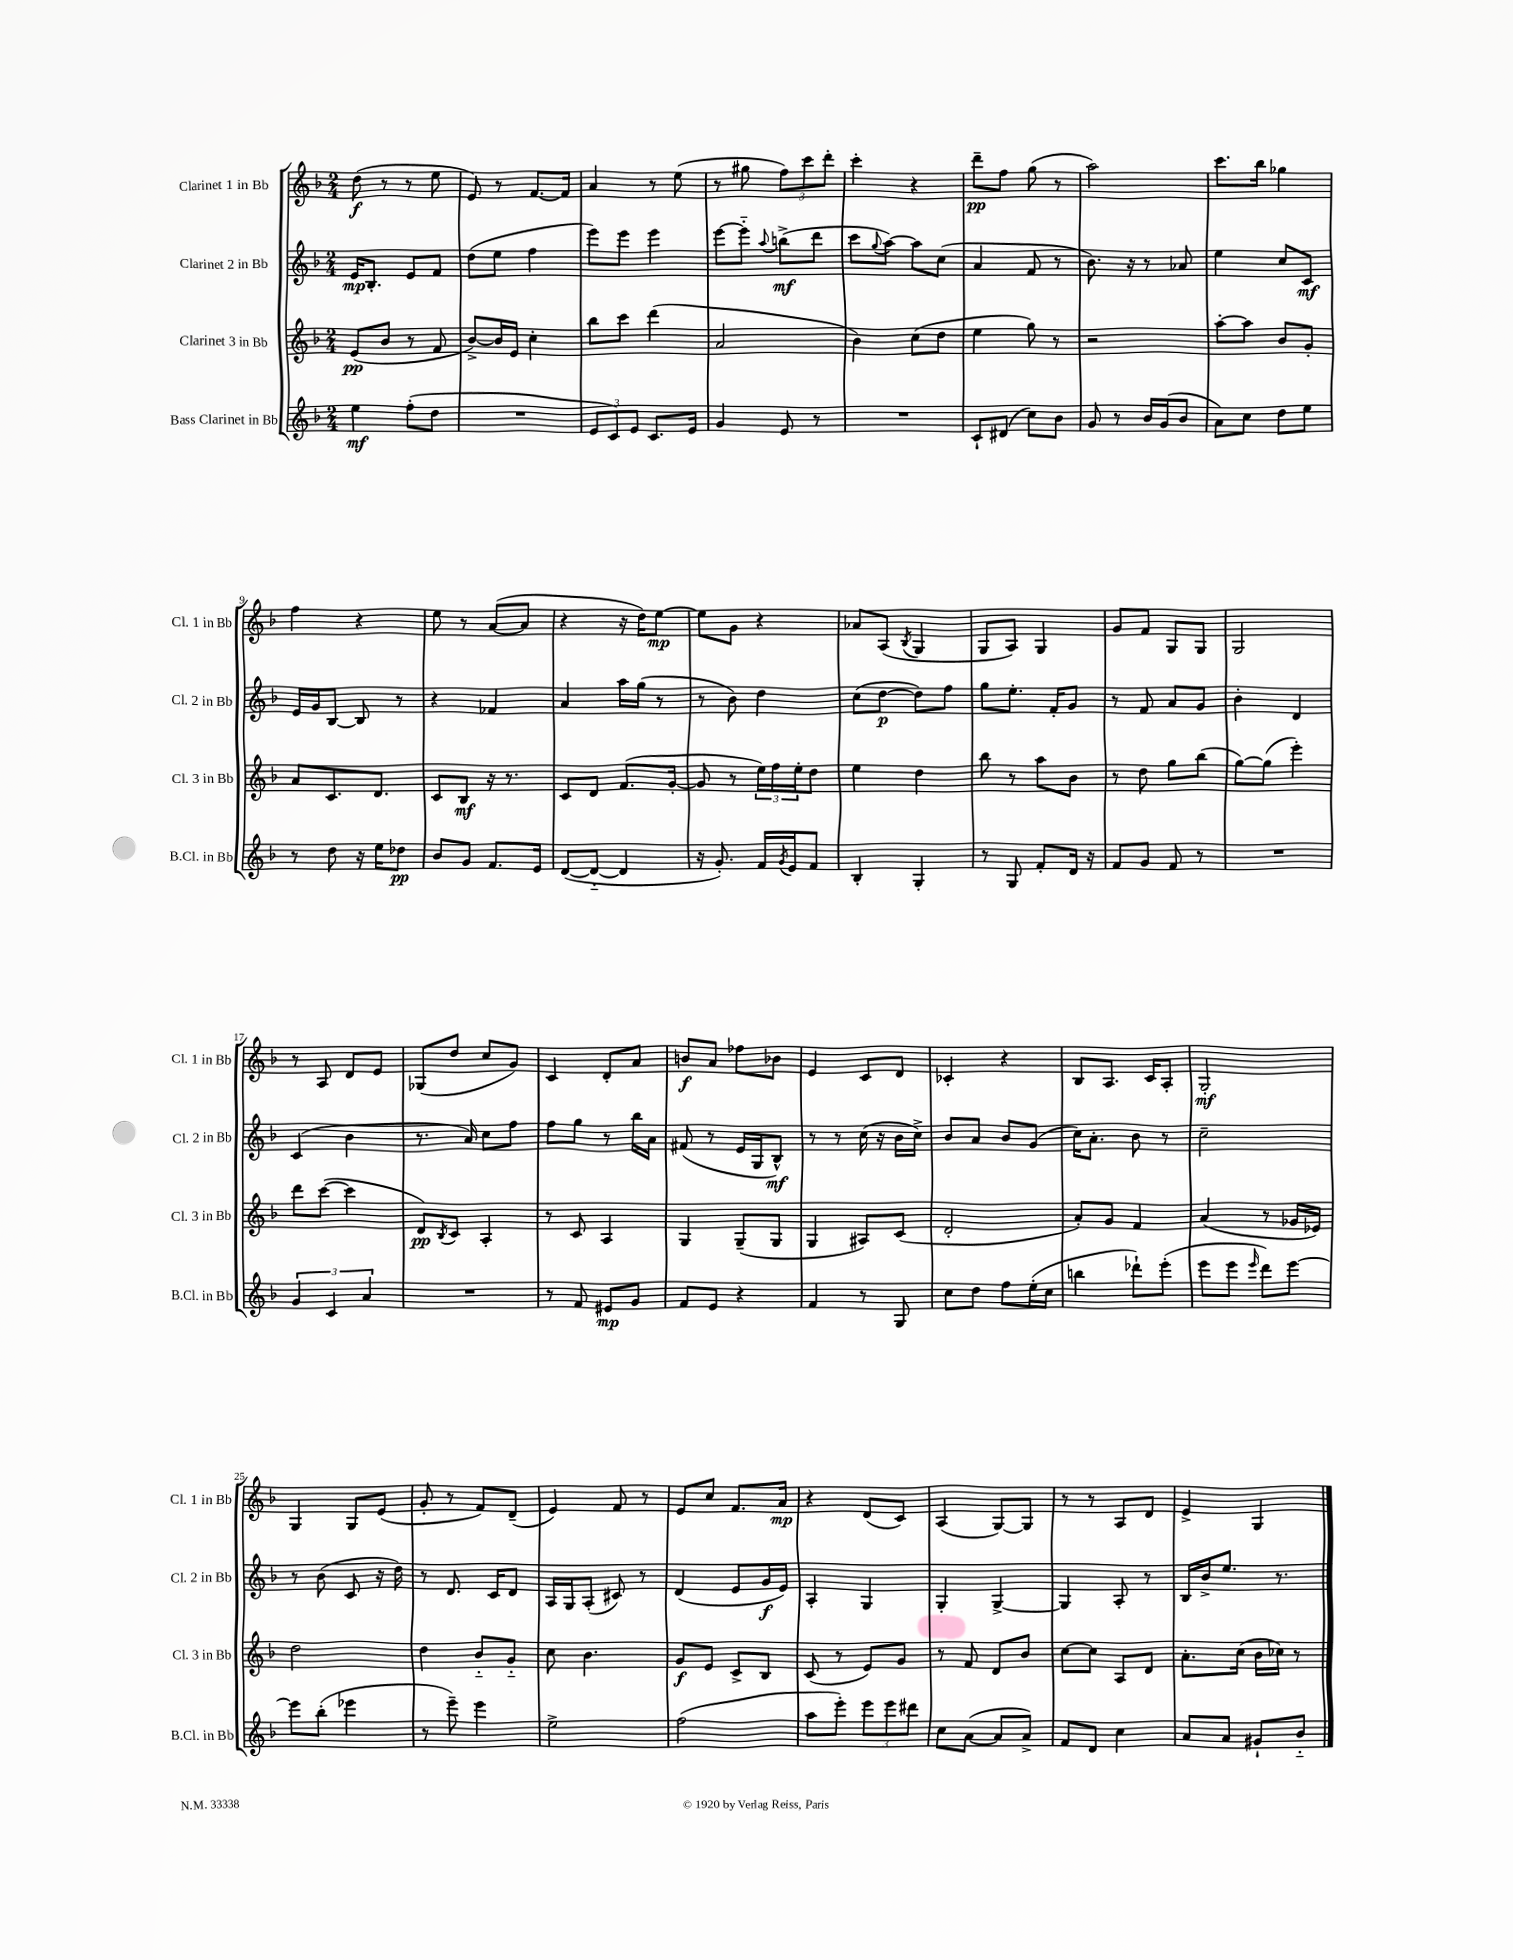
<<
\new StaffGroup <<
\new Staff = "s0" \with { instrumentName = "Clarinet 1 in Bb" shortInstrumentName = "Cl. 1 in Bb" } {
    \clef treble \key f \major \numericTimeSignature \time 2/4
    d''8\f( r8 r8 e''8 |
    e'8) r8 f'8.~ f'16 |
    a'4 r8 e''8( |
    r8 gis''8 \tuplet 3/2 { f''8) c'''8 d'''8-. } |
    c'''4-. r4 |
    d'''8--\pp f''8 g''8( r8 |
    a''2) |
    c'''8. bes''16 ges''4 |
    f''4 r4 |
    e''8 r8 a'8~( a'8 |
    r4 r16 d''16) e''8~\mp |
    e''8 g'8 r4 |
    aes'8 a8( \acciaccatura { bes8 } g4 |
    g8 a8) g4 |
    g'8 f'8 g8 g8 |
    g2 |
    r8 a8 d'8 e'8 |
    ges8( d''8 c''8 g'8) |
    c'4 d'8-. a'8 |
    b'8\f a'8 fes''8 bes'8 |
    e'4 c'8 d'8 |
    ces'4-. r4 |
    bes8 a8. c'16 a8-. |
    g2-.\mf |
    g4 g8 e'8( |
    g'8-. r8 f'8) d'8--( |
    e'4) f'8 r8 |
    e'8 c''8 f'8. a'16\mp |
    r4 d'8( c'8) |
    a4( g8~) g8 |
    r8 r8 a8 d'8 |
    e'4-> g4 \bar "|." |
}
\new Staff = "s1" \with { instrumentName = "Clarinet 2 in Bb" shortInstrumentName = "Cl. 2 in Bb" } {
    \clef treble \key f \major \numericTimeSignature \time 2/4
    e'16\mp bes8.-. e'8 f'8 |
    d''8( e''8 f''4 |
    e'''8) e'''8 e'''4 |
    e'''8~ e'''8-_ \appoggiatura { a''8 } b''8->\mf( d'''8 |
    c'''8 \appoggiatura { g''8 } a''8~) a''8 c''8( |
    a'4 f'8 r8 |
    bes'8.) r16 r8 aes'8 |
    e''4 c''8 c'8\mf |
    e'16 g'16 bes8~ bes8 r8 |
    r4 fes'4 |
    a'4 a''16 g''16( r8 |
    r8 bes'8) d''4 |
    c''8( d''8~\p d''8) f''8 |
    g''8 e''8.-. f'16-. g'8 |
    r8 f'8 a'8 g'8 |
    bes'4-. d'4 |
    c'4( bes'4 |
    r8. a'16) c''8 f''8 |
    f''8 g''8 r8 bes''16 a'16 |
    fis'8( r8 e'16 g16 bes8-^\mf) |
    r8 r8 c''16( r16 bes'16 c''16->) |
    bes'8 a'8 bes'8 g'8( |
    c''16) a'8.-. bes'8 r8 |
    c''2-- |
    r8 bes'8( c'8 r16 d''16) |
    r8 d'8. c'16 d'8 |
    a16 g16 a8-.( cis'8) r8 |
    d'4( e'8 g'16\f e'16) |
    a4-. g4 |
    g4-. g4~-> |
    g4 a8-. r8 |
    bes16 bes'16-> e''8. r8. \bar "|." |
}
\new Staff = "s2" \with { instrumentName = "Clarinet 3 in Bb" shortInstrumentName = "Cl. 3 in Bb" } {
    \clef treble \key f \major \numericTimeSignature \time 2/4
    e'8\pp( bes'8 r8 f'8 |
    bes'8~->) bes'16 e'16 c''4-. |
    bes''8 c'''8 d'''4( |
    a'2 |
    bes'4) c''8( d''8 |
    e''4 g''8) r8 |
    r2 |
    a''8~-. a''8 bes'8 g'8-. |
    a'8 c'8. d'8. |
    c'8 bes8\mf r16 r8. |
    c'8 d'8 f'8.( g'16~-. |
    g'8 r8 \tuplet 3/2 { e''16) f''16 e''16-. } d''8 |
    e''4 d''4 |
    bes''8 r8 a''8 bes'8 |
    r8 d''8 g''8 bes''8( |
    g''8~) g''8( e'''4-.) |
    d'''8 c'''8~( c'''4 |
    d'8\pp) \acciaccatura { bes8 } c'8 a4-. |
    r8 c'8 a4 |
    g4 g8--( g8 |
    g4 ais8) c'8( |
    d'2-. |
    a'8-.) g'8 f'4 |
    a'4( r8 ges'16 ees'16) |
    d''2 |
    d''4 bes'8-_ g'8-_ |
    c''8 bes'4. |
    g'8\f e'8 c'8-> bes8 |
    c'8( r8 e'8) g'8 |
    r8 f'8 d'8 bes'8 |
    c''8~ c''8 a8 d'8 |
    a'8.-. c''16( bes'16 ces''16) r8 \bar "|." |
}
\new Staff = "s3" \with { instrumentName = "Bass Clarinet in Bb" shortInstrumentName = "B.Cl. in Bb" } {
    \clef treble \key f \major \numericTimeSignature \time 2/4
    e''4\mf f''8-.( d''8 |
    R2 |
    \tuplet 3/2 { e'8 c'8) e'8 } c'8. e'16 |
    g'4 e'8 r8 |
    R2 |
    c'8-! dis'8( c''8) bes'8 |
    g'8 r8 bes'16 g'16( bes'8 |
    a'8) c''8 d''8 e''8 |
    r8 d''8 r16 e''16 des''8\pp |
    bes'8 g'8 f'8. e'16 |
    d'8~( d'8~-_ d'4 |
    r16 g'8.-.) f'16 \acciaccatura { g'8 } e'16 f'8 |
    bes4-. g4-. |
    r8 g8 f'8-. d'16 r16 |
    f'8 g'8 f'8 r8 |
    R2 |
    \tuplet 3/2 { g'4 c'4 a'4 } |
    R2 |
    r8 f'8 eis'8\mp g'8 |
    f'8 e'8 r4 |
    f'4 r8 g8 |
    c''8 d''8 f''8 e''16-.( c''16 |
    b''4 des'''8-!) e'''8-.( |
    e'''8 e'''8 \grace { e'''16 } d'''8) e'''8~ |
    e'''8 bes''8-.( ees'''4 |
    r8 e'''8--) e'''4 |
    e''2-> |
    f''2( |
    a''8 e'''8-.) \tuplet 3/2 { e'''8 e'''8 dis'''8 } |
    c''8 a'8~( a'8 a'8->) |
    f'8 d'8 c''4 |
    a'8 a'8 gis'8-! bes'8-_ \bar "|." |
}
>>
>>
